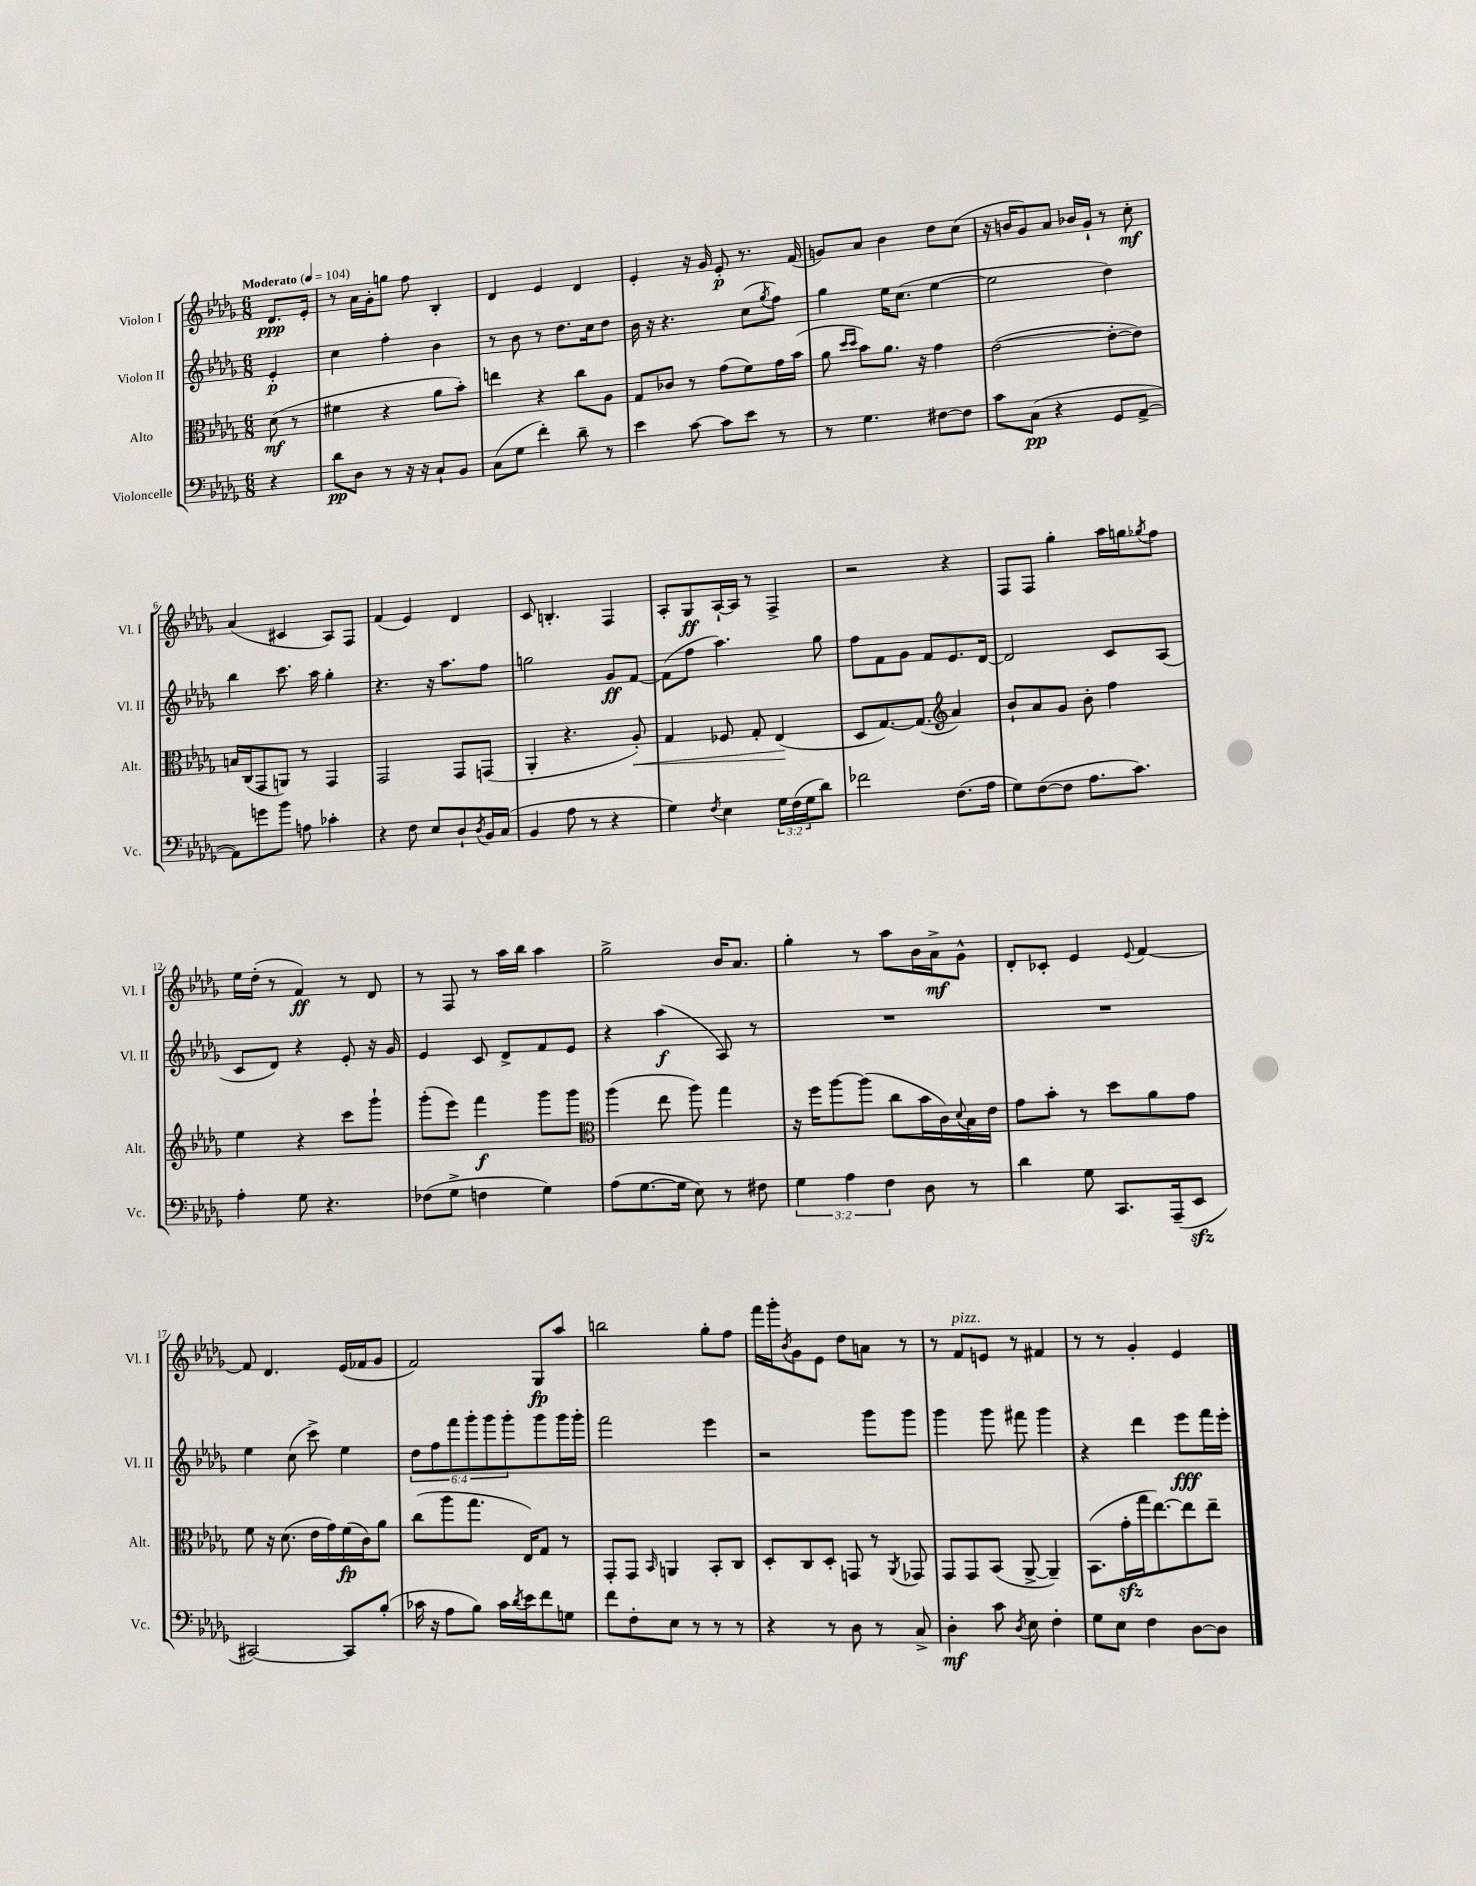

**kern	**kern	**kern	**kern
*staff4	*staff3	*staff2	*staff1
*clefF4	*clefC3	*clefG2	*clefG2
*k[b-e-a-d-g-]	*k[b-e-a-d-g-]	*k[b-e-a-d-g-]	*k[b-e-a-d-g-]
*M6/8	*M6/8	*M6/8	*M6/8
*MM104	*MM104	*MM104	*MM104
4r	(8d-	4e-'	8.d-
.	8r	.	.
.	.	.	16e-'
=	=	=	=
8d-	4f#	4cc	8r
8D-	.	.	16a-
.	.	.	16g-'
8r	4r	4ff'	8gg
16r	.	.	8ff
16r	.	.	.
8C`	8a-	4b-	4B-'
8BB-	8b-')	.	.
=	=	=	=
(8C	4ee	8r	4d-
8G-	.	8b-	.
4f')	4r	8r	4e-
.	.	8.dd-	.
8d-~	8cc	.	4d-
.	.	16cc	.
8r	8A-	8dd-	.
=	=	=	=
4e-	8G-	16b-	4e-'
.	.	16r	.
.	8c-	4.r	.
[8c	8r	.	16r
.	.	.	16g-
8c]	(8g-	.	8e-'
8e-	8f)	(8cc	8.r
.	.	8qgg-	.
8r	16g-	8ff)	.
.	(16b-	.	(16f
=	=	=	=
8r	8a-	4gg-	8g)
.	16qqdd-	.	.
.	16qqdd-	.	.
4.G-	8b-)	.	8a-
.	8.a-	16ee-	4b-
.	.	(8.cc	.
.	16r	.	.
[8F#	4g-	[4ee-	8dd-
8F#]	.	.	(8cc
=	=	=	=
8c	([2e-	2ee-]	16r
.	.	.	16b
(8C	.	.	8g-)
4r	.	.	8a-
.	.	.	16b-
.	.	.	16g-`
8GG-	8e-'_	4dd-)	8r
[8AA-^	8e-])	.	8cc'
=	=	=	=
8AA-])	16B	4bb-	(4a-
.	(16C	.	.
8g	8GG-	.	.
8b-	8AA)	8.ccc	4c#
8A	8r	.	.
.	.	16aa-	.
4c-'	4GG-	4gg-'	8A-)
.	.	.	8F
=	=	=	=
4r	2GG-	4.r	(4f
8F	.	.	4e-)
8E-	.	16r	.
.	.	8.aa-	.
8D-`	8GG-	.	4d-
8qD-	.	.	.
16BB-	(8GG	8ff	.
(16C	.	.	.
=	=	=	=
4BB-	4AA-'	2gg	8c
.	.	.	4.B'
8A-	4.r	.	.
8r	.	.	.
4r	.	8g-	4F
.	8A-')	[8f	.
=	=	=	=
4G-)	4G-	(8f]	8A-'
.	.	8ff	8G-
8qF	.	.	.
4E-	8F-	4.aa-)	[16A-`
.	.	.	16A-]
.	8G-'	.	8r
24G-	(4E-	.	4F^
(24F	.	.	.
24G-	.	.	.
8d-)	.	8gg-	.
=	=	=	=
2f-	8D-	8ff	2r
.	[8.G-)	8f	.
.	.	8g-	.
.	(8.G-]	.	.
.	.	8f	.
*	*clefG2	*	*
(8.F	4a-)	8.e-	4r
16A-	.	[16d-	.
=	=	=	=
8G-)	8b-`	2d-]	8F
([8F	8a-	.	8F
8F]	8g-	.	4gg-'
8.A-	8b-'	.	.
.	4ff	8c	16aa-
8.c)	.	.	16gg
.	.	.	8qgg-
.	.	(8A-	8ff
=	=	=	=
4A-'	4ee-	8c	16ee-
.	.	.	(16dd-'
.	.	8d-)	8r
8G-	4r	4r	4f)
4.r	.	.	.
.	8ccc	8e-'	8r
.	8ggg-`	16r	8d-
.	.	16g-	.
=	=	=	=
(8F-	(8ggg-'	4e-	8r
8G-^	8eee-)	.	8F
4F	4fff	8c	8r
.	.	8d-^	16aa-
.	.	.	16bb-
4G-)	8ggg-	8f	4aa-
.	8ggg-	8e-	.
=	=	=	=
*	*clefC3	*	*
(8A-	(4aa-	4r	2gg-^
[8.G-	.	.	.
.	8ee-	(4aa-	.
16G-]	.	.	.
8E-)	8aa-)	.	.
8r	4gg-	8A-)	16b-
.	.	.	8.a-
8F#	.	8r	.
=	=	=	=
6G-	16r	2.r	4gg-'
.	16ff	.	.
.	[8aa-	.	.
6A-	.	.	.
.	(8aa-]	.	8r
6F	.	.	.
.	8cc	.	8aa-
8D-	16b-	.	16b-
.	16c)	.	16a-^
.	8qqd-	.	.
8r	16B-	.	8g-^^
.	16e-	.	.
=	=	=	=
4d-	8g-	2.r	8d-'
.	8b-'	.	8c-'
8G-	8r	.	4e-
8.CC	8dd-	.	.
.	.	.	8qqe-
.	8a-	.	[4f
(16AAA-~	.	.	.
8EE-	8g-	.	.
=	=	=	=
[2CC#)	8f	4ee-	8f]
.	16r	.	4.d-
.	(8.d-	.	.
.	.	(8cc	.
.	16e-	8ccc^)	.
.	16g-)	.	.
8CC#]	(16f	4ee-	(16e-
.	16c)	.	16f-
(8B-'	8a-	.	8g-
=	=	=	=
16c-	(8cc	12dd-	2f)
16r	.	.	.
.	.	12ff	.
8A-	8aa-	.	.
.	.	12fff	.
8B-)	8.gg-	12ggg-'	.
.	.	12ggg-	.
16c-	.	.	.
.	.	12ggg-'	.
8qd-	.	.	.
16e-	16E-)	.	.
8f	8G-	8ggg-	8G-
8G	8r	16ggg-	8aa-
.	.	16ggg-'	.
=	=	=	=
8f	8GG-'	2fff	2bb
8F'	8GG-	.	.
.	16qqBB-	.	.
8E-	4AA	.	.
8r	.	.	.
8r	8BB-'	4eee-	8gg-'
8r	8C	.	8ff
=	=	=	=
4r	8D-'	2r	16fff
.	.	.	16ggg-'
.	.	.	8qb-
.	8C	.	8g-
8r	8D-'	.	8e-
8D-	8GG	.	8dd-
8r	8r	8ggg-	8a
.	8qAA-	.	.
8C^	8GG-	8ggg-	8r
=	=	=	=
4D-'	8GG-	4ggg-	8r
.	8GG-	.	8f
8c	(8BB-	8ggg-	8e
8qD-	.	.	.
8E-	[8AA-^	8fff#	8r
4F'	4AA-~])	4ggg-	4f#
=	=	=	=
8G-	(8.BB-	4r	8r
8E-	.	.	8r
.	16g-'	.	.
4F	16gg-	4ddd-	4g-'
.	[8.ee-)	.	.
[8D-	8ee-]	8eee-	4e-
8D-]	8ee-~	16fff	.
.	.	16eee-'	.
==	==	==	==
*-	*-	*-	*-
